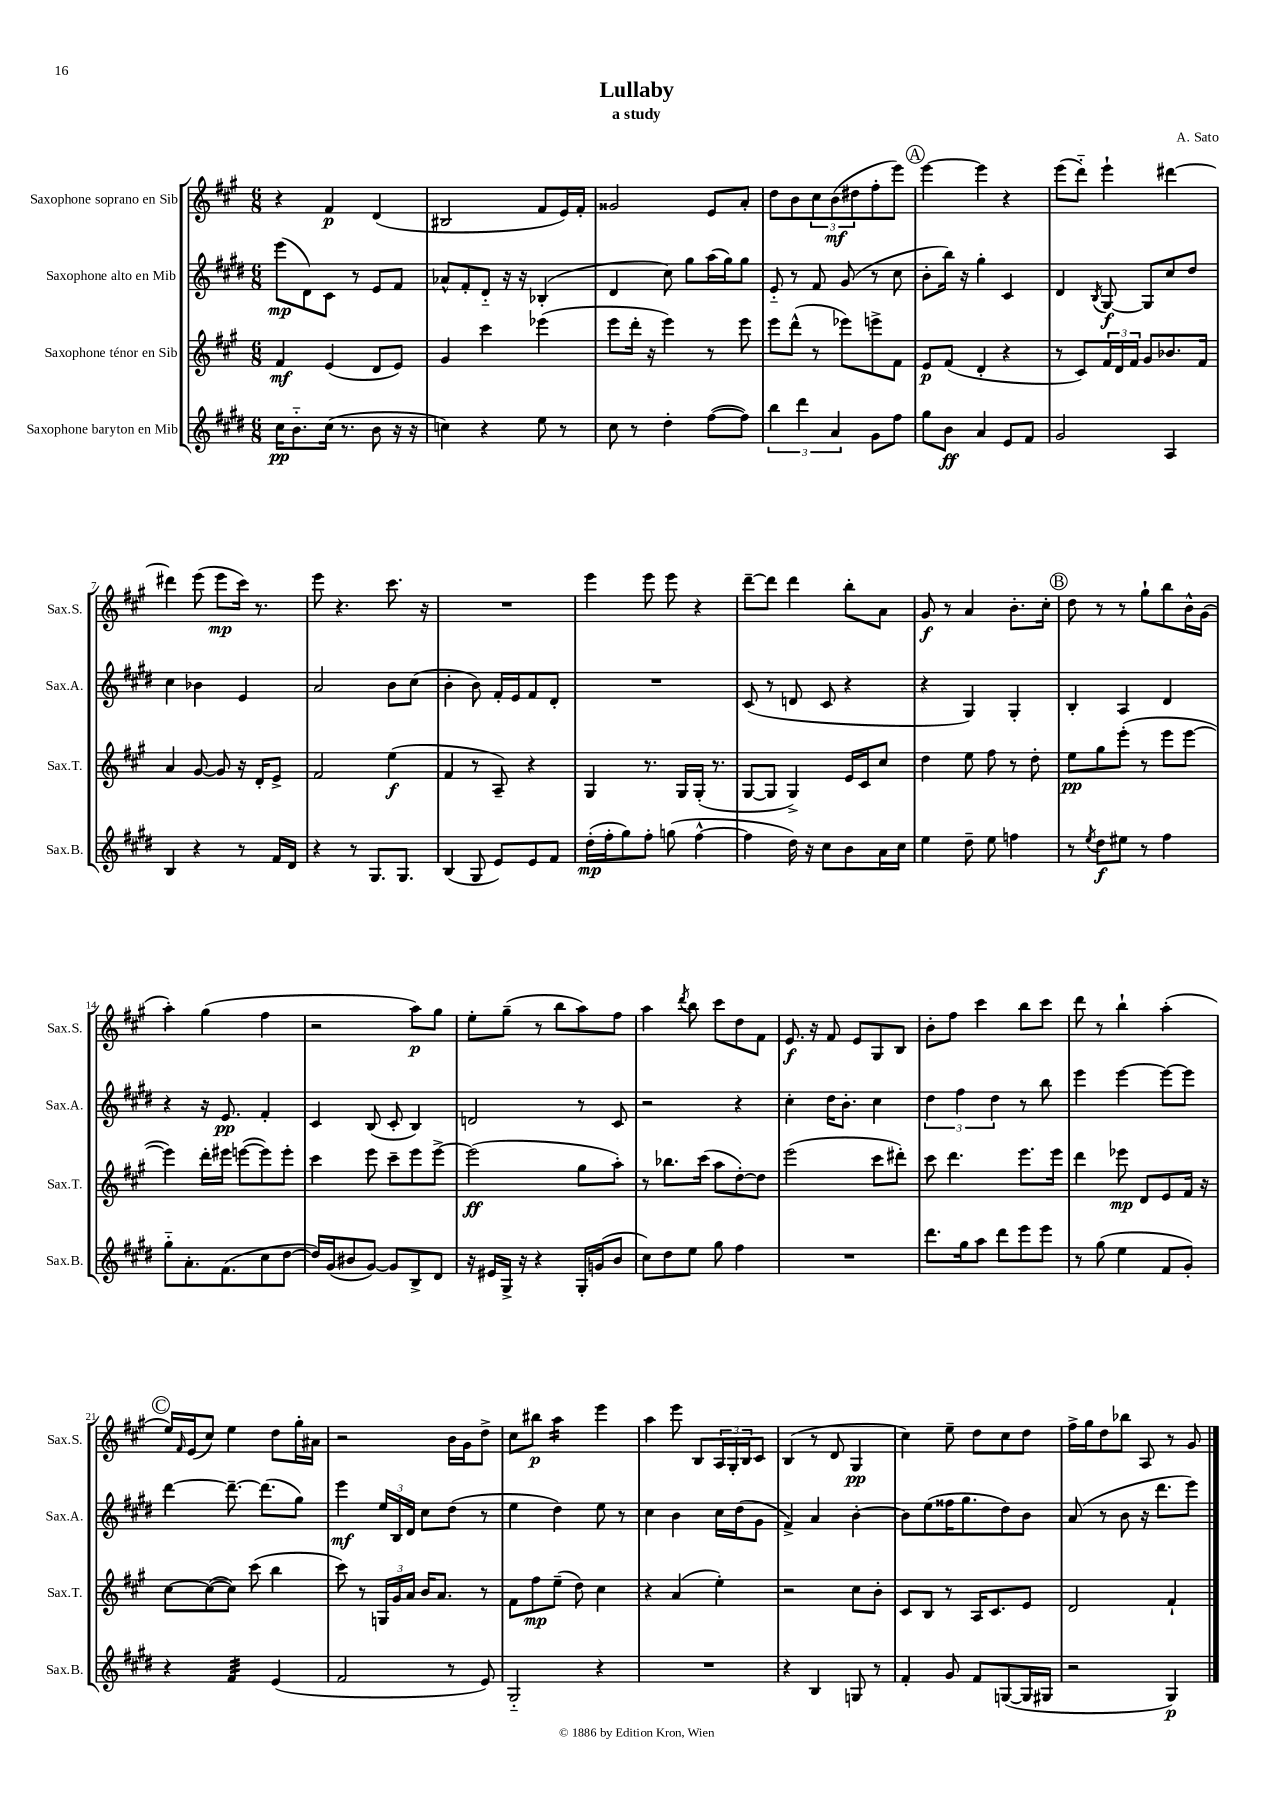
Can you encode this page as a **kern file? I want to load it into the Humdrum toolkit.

**kern	**kern	**kern	**kern
*staff4	*staff3	*staff2	*staff1
*clefG2	*clefG2	*clefG2	*clefG2
*k[f#c#g#d#]	*k[f#c#g#]	*k[f#c#g#d#]	*k[f#c#g#]
*M6/8	*M6/8	*M6/8	*M6/8
16cc#	4f#	(8eee	4r
8.b'~	.	.	.
.	.	8d#)	.
(16cc#	(4e	8c#	4f#
8.r	.	.	.
.	.	8r	.
8b	8d	8e	(4d
16r	8e)	8f#	.
16r	.	.	.
=	=	=	=
4cc)	4g#	8a-^^	2B#
.	.	8f#'	.
4r	4ccc#	8d#'~	.
.	.	16r	.
.	.	16r	.
8ee	(4eee-	(4B-'	8f#
8r	.	.	16e)
.	.	.	16f#'
=	=	=	=
8cc#	8eee	4d#	2g##
8r	16ddd'	.	.
.	16r	.	.
4dd#'	4eee)	8cc#)	.
.	.	8gg#	.
([8ff#	8r	(16aa	8e
.	.	16gg#)	.
8ff#])	8eee	8gg#	8a'
=	=	=	=
6bb	8eee	8e'~	8dd
.	(8ddd^^	8r	8b
6ddd#	.	.	.
.	8r	8f#	12cc#
6a	.	.	(12b
.	8eee-)	(8g#	.
.	.	.	12dd#
8g#	8eee^	8r	8ff#'
8ff#	8f#	8cc#	8eee)
=	=	=	=
8gg#	8e	8b'	[4eee
8b	(8f#	16bb)	.
.	.	16r	.
4a	4d'	4gg#'	4eee]
8e	4r	4c#	4r
8f#	.	.	.
=	=	=	=
2g#	8r	4d#	(8eee
.	8c#)	.	8ddd'~)
.	.	8qB	.
.	24f#	[8G#	4eee`
.	24d	.	.
.	24f#	.	.
.	8g#	8G#]	.
4A	8.b-	8cc#	[4ddd#
.	.	8dd#	.
.	16f#	.	.
=	=	=	=
4B	4a	4cc#	4ddd#]
4r	[8g#	4b-	(8eee
.	8g#]	.	8eee
8r	16r	4e	16ccc#)
.	16d'	.	8.r
16f#	8e^	.	.
16d#	.	.	.
=	=	=	=
4r	2f#	2a	8eee
.	.	.	4.r
8r	.	.	.
8.G#	.	.	.
.	(4ee	8b	8.ccc#
8.G#	.	.	.
.	.	(8cc#	.
.	.	.	16r
=	=	=	=
(4B	4f#	4b'	2.r
8G#	8r	8b)	.
8e)	8A~)	16f#'	.
.	.	16e	.
8e	4r	8f#	.
8f#	.	8d#'	.
=	=	=	=
(16dd#'	4G#	2.r	4eee
16ff#'	.	.	.
8gg#)	.	.	.
8ff#'	8.r	.	8eee
(8gg	.	.	8eee
.	16G#	.	.
[4ff#^^	(16G#'	.	4r
.	8.r	.	.
=	=	=	=
4ff#]	[8G#	(8c#	[8ddd~
.	8G#]	8r	8ddd]
16dd#)	4G#^)	8d	4ddd
16r	.	.	.
8cc#	.	8c#	.
8b	16e	4r	8bb'
.	16c#	.	.
16a	8cc#	.	8a
16cc#	.	.	.
=	=	=	=
4ee	4dd	4r	8g#
.	.	.	8r
8dd#~	8ee	4G#)	4a
8ee	8ff#	.	.
4ff	8r	4G#'	8.b'
.	8dd'	.	.
.	.	.	16cc#'
=	=	=	=
8r	8ee	4B'	8dd
8qee	.	.	.
8dd#	8gg#	.	8r
8ee#	(8eee'	4A	8r
8r	8r	.	8gg#`
4ff#	8eee	4d#	8bb
.	[8eee	.	16b^^
.	.	.	(16g#
=	=	=	=
8gg#'~	4eee])	4r	4aa')
8.a'	.	.	.
.	16ddd'	16r	(4gg#
(8.f#	16eee#	8.e	.
.	([8eee	.	.
8cc#	8eee])	4f#'	4ff#
[8dd#	8eee'	.	.
=	=	=	=
16dd#])	4ccc#	4c#	2r
(16g#	.	.	.
8b#	.	.	.
[8g#)	8eee	(8B	.
8g#]	8ccc#~	8c#'	.
8B^	8eee	4B)	8aa)
8d#	[8eee^	.	8gg#
=	=	=	=
16r	(2eee]	2d	8ee'
16e#	.	.	.
16G#^	.	.	(8gg#~
16r	.	.	.
4r	.	.	8r
.	.	.	8bb
16G#'	8gg#	8r	8aa)
(16g	.	.	.
8b	8aa')	8c#	8ff#
=	=	=	=
8cc#)	8r	2r	4aa
8dd#	8.bb-	.	.
.	.	.	8qddd
8ee	.	.	8bb
.	(16ccc#	.	.
8gg#	8aa	.	8ccc#
4ff#	[8dd')	4r	8dd
.	8dd]	.	8f#
=	=	=	=
2.r	(2eee	4cc#'	8.e
.	.	.	16r
.	.	16dd#	8f#
.	.	8.b'	.
.	.	.	8e
.	8ccc#	4cc#	8G#
.	8ddd#')	.	8B
=	=	=	=
8.ddd#	8ccc#	6dd#	8b'
.	4.ddd	.	8ff#
.	.	6ff#	.
16gg#	.	.	.
8aa	.	.	4ccc#
.	.	6dd#	.
8ddd#	.	.	.
8eee	8.eee	8r	8bb
8eee	.	8bb	8ccc#
.	16eee	.	.
=	=	=	=
8r	4ddd	4eee	8ddd
(8gg#	.	.	8r
4ee	8eee-	[4eee	4bb`
.	8d	.	.
8f#	8e	8eee_	(4aa'
8g#')	16f#	8eee]	.
.	16r	.	.
=	=	=	=
4r	[8cc#	[4ddd#	16ee)
.	.	.	16qqf#
.	.	.	(16e
.	(8cc#_	.	8cc#)
4f#	8cc#])	8.ddd#~_	4ee
.	(8ccc#	.	.
.	.	(8.ddd#]	.
(4e	4bb	.	8dd
.	.	8gg#)	16gg#'
.	.	.	16a#
=	=	=	=
2f#	8ccc#)	4eee	2r
.	8r	.	.
.	24G	24ee	.
.	24g#	24B	.
.	24a	24d#	.
.	16b	8cc#	.
.	8.a	.	.
8r	.	(8dd#	16b
.	.	.	16g#
8e)	8r	8r	8dd^
=	=	=	=
2G#'~	8f#	4ee	8cc#
.	8ff#	.	8bb#
.	(8ee~	4dd#)	4aa
.	8dd)	.	.
4r	4cc#	8ee	4eee
.	.	8r	.
=	=	=	=
2.r	4r	4cc#	4aa
.	(4a	4b	8eee
.	.	.	8B
.	4ee')	16cc#	24A
.	.	.	24G#'
.	.	(16dd#	.
.	.	.	24B
.	.	8g#	8c#
=	=	=	=
4r	2r	4f#^)	(4B
4B	.	4a	8r
.	.	.	8d
8G	8cc#	[4b'	4G#
8r	8b'	.	.
=	=	=	=
4f#'	8c#	8b]	4cc#)
.	8B	(8ee	.
8g#	8r	16ff##	8ee~
.	.	8.gg#	.
8f#	16A	.	8dd
.	8.c#	.	.
([8G	.	8dd#)	8cc#
16G]	8e	8b	8dd
16G#	.	.	.
=	=	=	=
2r	2d	(8a	16ff#^
.	.	.	16gg#
.	.	8r	8dd
.	.	8b	8bb-
.	.	16r	8A
.	.	8.ddd#	.
4G#)	4f#`	.	8r
.	.	8eee)	8g#
==	==	==	==
*-	*-	*-	*-
